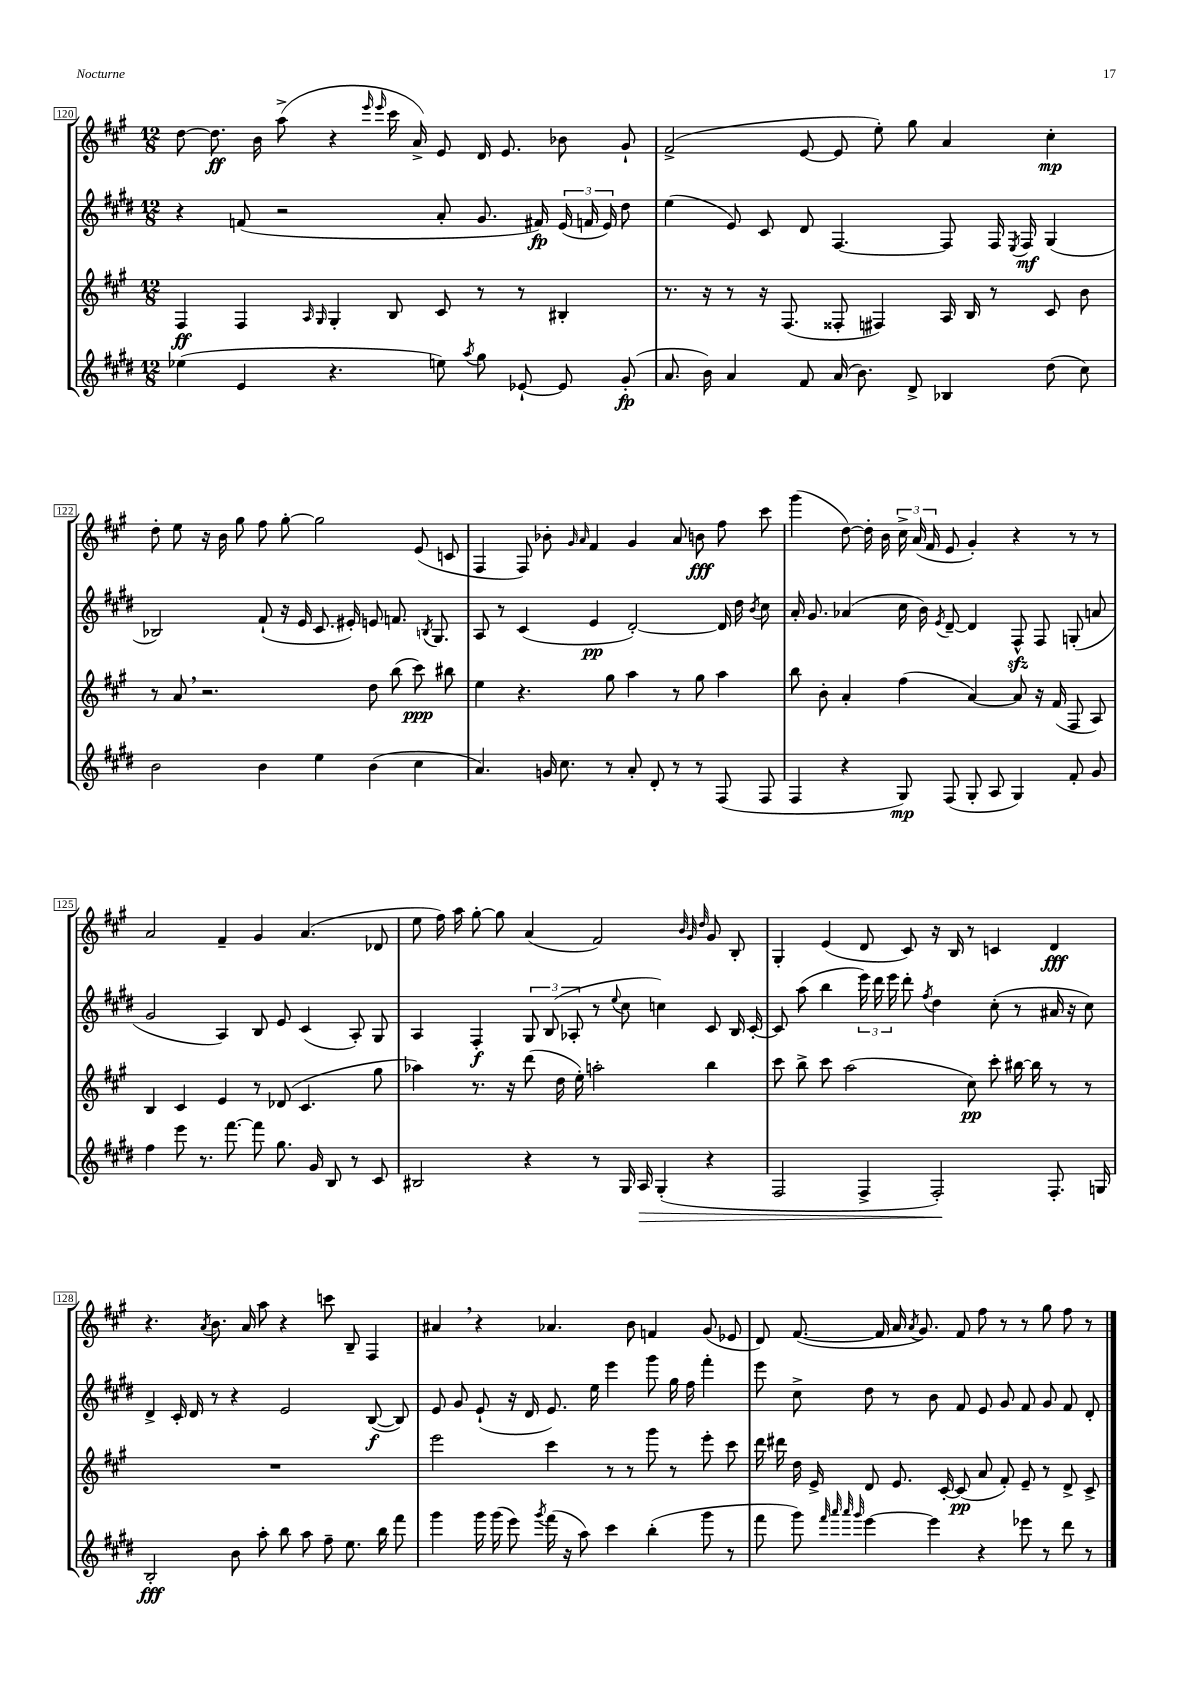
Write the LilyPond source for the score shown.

<<
\new StaffGroup <<
\new Staff = "s0" {
    \clef treble \key a \major \numericTimeSignature \time 12/8
    \autoBeamOff d''8~ d''8.\ff b'16 a''8->( r4 \grace { e'''16 e'''16 } cis'''16 a'16->) e'8 d'16 e'8. bes'8 gis'8-! |
    fis'2->( e'8~ e'8 e''8-.) gis''8 a'4 cis''4-.\mp |
    d''8-. e''8 r16 b'16 gis''8 fis''8 gis''8~-. gis''2 e'8( c'8 |
    fis4 fis8) bes'8-. \grace { gis'16 a'16 } fis'4 gis'4 a'8 b'8\fff fis''8 cis'''8 |
    gis'''4( d''8~) d''16-. b'16 \tuplet 3/2 { cis''16-> a'16( fis'16 } e'8 gis'4-.) r4 r8 r8 |
    a'2 fis'4-- gis'4 a'4.( des'8 |
    e''8 fis''16) a''16 gis''8~-. gis''8 a'4( fis'2) \grace { b'32 gis'32 d''32 } gis'8 b8-. |
    gis4-. e'4( d'8 cis'8) r16 b16 r8 c'4 d'4\fff |
    r4. \acciaccatura { a'8 } b'8. a'16 a''8 r4 c'''8 b8-- fis4 |
    ais'4 \breathe r4 aes'4. b'8 f'4 gis'8( ees'8 |
    d'8) fis'8.~( fis'16 a'16 \acciaccatura { a'8 } gis'8.) fis'8 fis''8 r8 r8 gis''8 fis''8 r8 \bar "|." |
}
\new Staff = "s1" {
    \clef treble \key e \major \numericTimeSignature \time 12/8
    \autoBeamOff r4 f'8( r2 a'8-. gis'8. fis'16\fp) \tuplet 3/2 { e'16( f'16 e'16) } dis''8 |
    e''4( e'8) cis'8 dis'8 fis4.~ fis8 fis16 \acciaccatura { e8 } fis16\mf gis4( |
    bes2) fis'8-!( r16 e'16 cis'8. eis'16-.) e'8 f'8. \acciaccatura { b8 } gis8. |
    a8 r8 cis'4( e'4\pp dis'2~-.) dis'16 dis''16 \acciaccatura { b'8 } cis''8 |
    a'16-. gis'8. aes'4( cis''16 b'16) \acciaccatura { e'8 } dis'8~-- dis'4 fis8-^\sfz fis8 g8-.( a'8 |
    gis'2 a4) b8 e'8 cis'4( a8-.) gis8 |
    a4 fis4-.\f \tuplet 3/2 { gis8 b8( aes8-. } r8 \appoggiatura { e''8 } cis''8 c''4) cis'8 b16 cis'16~-. |
    cis'8 a''8( b''4 \tuplet 3/2 { e'''16) dis'''16 e'''16 } dis'''8-. \acciaccatura { fis''8 } dis''4 cis''8-.( r8 ais'16 r16 cis''8) |
    dis'4-> cis'16-. dis'16 r8 r4 e'2 b8~\f( b8) |
    e'8 gis'8 e'8-!( r16 dis'16 e'8.) e''16 e'''4 gis'''8 gis''16 fis''16 fis'''4-. |
    e'''8 cis''8-> dis''8 r8 b'8 fis'8 e'8 gis'8 fis'8 gis'8 fis'8 dis'8-. \bar "|." |
}
\new Staff = "s2" {
    \clef treble \key a \major \numericTimeSignature \time 12/8
    \autoBeamOff fis4\ff fis4 \grace { a16 gis16 } gis4-. b8 cis'8 r8 r8 bis4-. |
    r8. r16 r8 r16 fis8.( fisis8-. fis4) a16 b16 r8 cis'8 b'8 |
    r8 a'8 \breathe r2. d''8 b''8( cis'''8\ppp) bis''8 |
    e''4 r4. gis''8 a''4 r8 gis''8 a''4 |
    b''8 b'8-. a'4-. fis''4( a'4~) a'8 r16 fis'16( fis8 a8) |
    b4 cis'4 e'4 r8 des'8( cis'4. gis''8 |
    aes''4) r8. r16 d'''8( d''16 e''16-.) a''2-. b''4 |
    cis'''8 b''8-> cis'''8 a''2( cis''8\pp) cis'''8-. bis''16~ bis''16 r8 r8 |
    R1. |
    e'''2 cis'''4 r8 r8 gis'''8 r8 e'''8-. cis'''8 |
    d'''16 dis'''16 d''16 e'16-> d'8 e'8. cis'16~-. cis'8\pp( a'8 fis'8-.) e'8-- r8 d'8-> cis'8-> \bar "|." |
}
\new Staff = "s3" {
    \clef treble \key e \major \numericTimeSignature \time 12/8
    \autoBeamOff ees''4( e'4 r4. e''8) \acciaccatura { a''8 } gis''8 ees'8~-! ees'8 gis'8-.\fp( |
    a'8. b'16) a'4 fis'8 a'16( b'8.) dis'8-> bes4 dis''8( cis''8) |
    b'2 b'4 e''4 b'4( cis''4 |
    a'4.) g'16 cis''8. r8 a'8-. dis'8-. r8 r8 fis8( fis8 |
    fis4 r4 gis8\mp) fis8( gis8-. a8 gis4) fis'8-. gis'8 |
    fis''4 e'''8 r8. fis'''8.~ fis'''8 gis''8. gis'16 b8 r8 cis'8 |
    bis2 r4 r8 gis16 a16\> gis4-.( r4 |
    fis2 fis4-> fis2-.\!) fis8.-. g16 |
    b2-.\fff b'8 a''8-. b''8 a''8 fis''8-- e''8. b''16 fis'''8 |
    gis'''4 gis'''16 gis'''16( e'''8) \acciaccatura { gis'''8 } fis'''16( r16 a''8) cis'''4 b''4-.( gis'''8 r8 |
    fis'''8 gis'''8) \grace { fis'''32 a'''32 a'''32 gis'''32 } e'''4~ e'''4 r4 ees'''8 r8 dis'''8 r8 \bar "|." |
}
>>
>>
\layout { \context { \Score currentBarNumber = #120 \override BarNumber.stencil = #(make-stencil-boxer 0.1 0.3 ly:text-interface::print) } }
